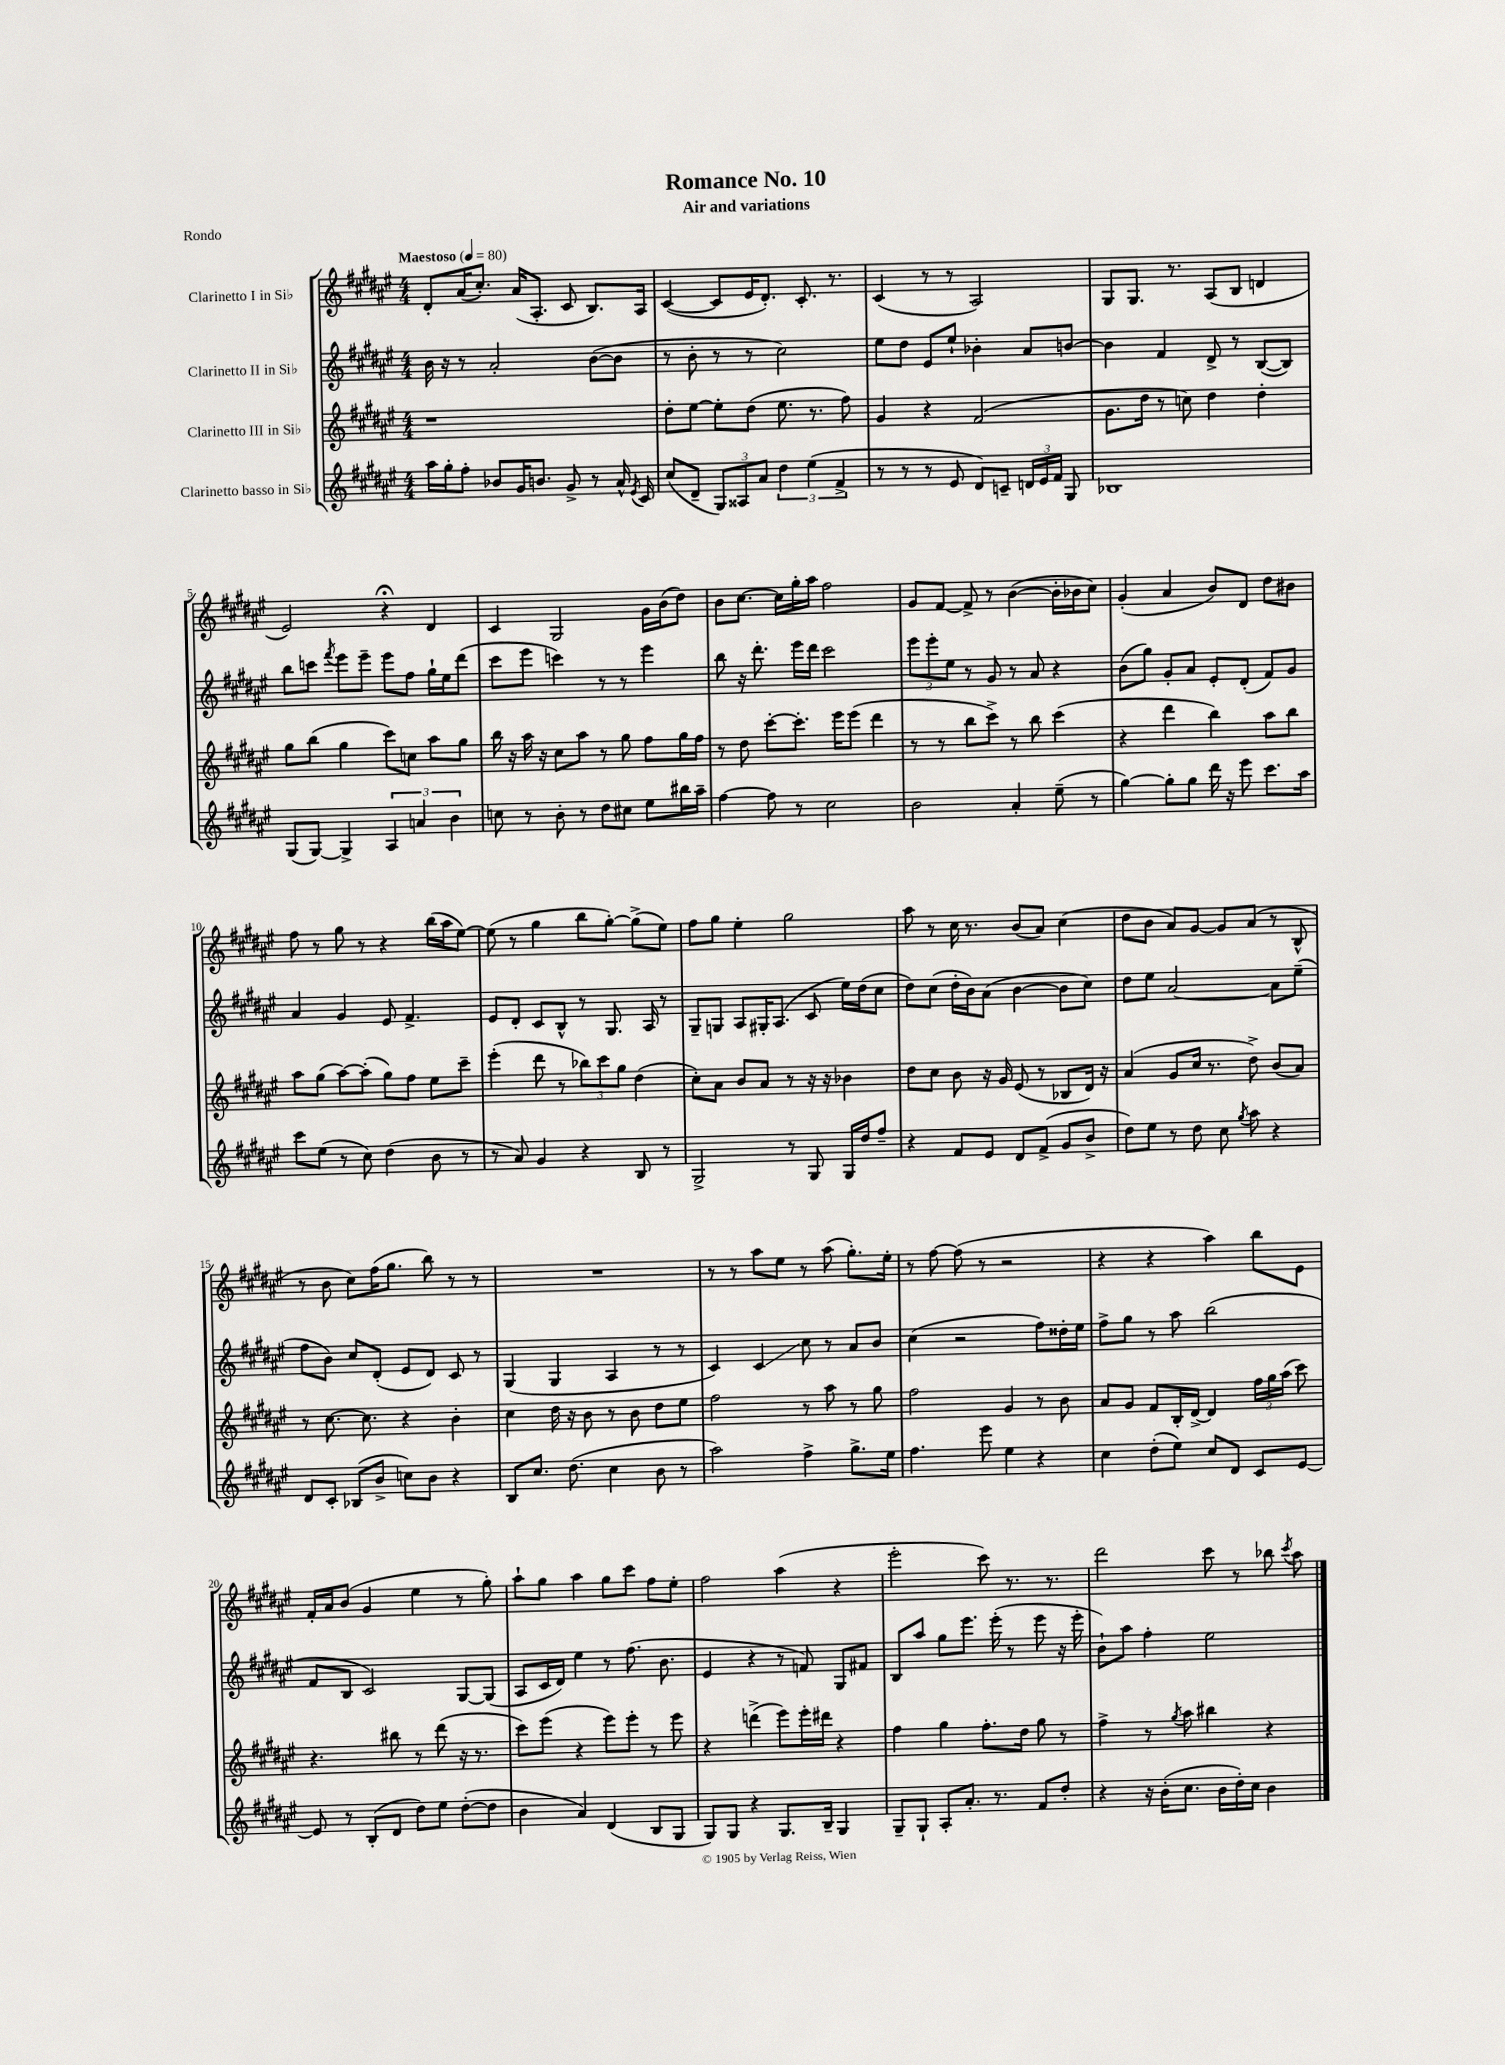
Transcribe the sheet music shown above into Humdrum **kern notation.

**kern	**kern	**kern	**kern
*staff4	*staff3	*staff2	*staff1
*clefG2	*clefG2	*clefG2	*clefG2
*k[f#c#g#d#a#e#]	*k[f#c#g#d#a#e#]	*k[f#c#g#d#a#e#]	*k[f#c#g#d#a#e#]
*M4/4	*M4/4	*M4/4	*M4/4
*MM80	*MM80	*MM80	*MM80
16aa#	1r	16b	8d#'
16gg#'	.	16r	.
8ff#'	.	8r	(16a#
.	.	.	8.cc#')
8b-	.	2a#'	.
16g#	.	.	(16a#
8.b	.	.	8.A#'
8g#^	.	.	8c#
8r	.	([8b	8.B)
16a#^^	.	8b]	.
8qe#	.	.	.
16c#	.	.	16A#
=	=	=	=
(8cc#	8dd#'	8r	([4c#
8d#~	[8ee#	8b'	.
12G#)	8ee#']	8r	8c#]
12A##	.	.	.
.	(8dd#	8r	16e#
12a#	.	.	.
.	.	.	8.d#')
6dd#	8.ee#	2cc#)	.
.	.	.	8.c#'
(6ee#	.	.	.
.	8.r	.	.
.	.	.	8.r
6f#^	.	.	.
.	8ff#)	.	.
=	=	=	=
8r	4g#	8ee#	(4c#
8r	.	8dd#	.
8r	4r	8e#	8r
8e#	.	8ee#`	8r
8d#)	(2f#	4b-'	2A#)
8c~	.	.	.
24d	.	8a#	.
24e#	.	.	.
24f#	.	.	.
8G#	.	[8b	.
=	=	=	=
1B-	8.g#	4b]	8G#
.	.	.	8.G#
.	16dd#	.	.
.	8r	4f#	.
.	.	.	8.r
.	8cc)	.	.
.	4dd#	8d#^	(8A#
.	.	8r	8B
.	4dd#'	([8B	4d
.	.	8B])	.
=	=	=	=
(8G#	8gg#	8bb	2e#)
[8G#)	(8bb	8ccc	.
.	.	8qfff#	.
4G#^]	4gg#	8eee#	.
.	.	8eee#~	.
6A#	8ccc#)	8eee#	4r;
.	8cc	8ff#	.
6a	.	.	.
.	8aa#	16gg#`	4d#
.	.	16ee#	.
6b	.	.	.
.	8gg#	(8ddd#	.
=	=	=	=
8cc	16bb	8ccc#	4c#
.	16r	.	.
8r	16aa#	8eee#	.
.	16r	.	.
8b'	8cc#	4ccc)	2G#
8r	8aa#	.	.
8dd#	8r	8r	.
8cc#	8gg#	8r	.
8ee#	8ff#	4eee#	16g#
.	.	.	(16b
16bb#	16gg#	.	8dd#)
16aa#~	16ff#	.	.
=	=	=	=
[4ff#	8r	8bb	8b
.	8dd#	16r	[8.cc#
.	.	8.ddd#'	.
8ff#]	[8ccc#'	.	.
.	.	.	16cc#]
8r	8.ccc#']	16eee#	16gg#'
.	.	16ddd#	16aa#
2cc#	.	2ccc#	2ff#
.	16eee#	.	.
.	(8eee#	.	.
.	4ddd#	.	.
=	=	=	=
2b	8r	12eee#	8g#
.	.	12eee#'	.
.	8r	.	[8f#
.	.	12ee#	.
.	8bb	8r	8f#^]
.	8ccc#^)	8g#	8r
4a#'	8r	8r	([4b
.	8bb	8a#	.
(8ee#~	(4ccc#	4r	16b']
.	.	.	16b-
8r	.	.	8cc#)
=	=	=	=
[4gg#)	4r	(8b	(4g#'
.	.	8gg#)	.
8gg#']	4ddd#	8g#'	4a#
8gg#	.	8a#	.
16ddd#	4bb)	8e#'	8b)
16r	.	.	.
8eee#	.	(8d#'	8d#
8.ccc#	8aa#	8f#)	8dd#
.	8bb	8g#	8b#
16aa#	.	.	.
=	=	=	=
8ccc#	8aa#	4a#	8ff#
(8ee#	(8gg#	.	8r
8r	[8aa#)	4g#	8gg#
8cc#)	(8aa#']	.	8r
(4dd#	8gg#)	8e#	4r
.	8ff#	4.f#^	.
8b	8ee#	.	(16bb
.	.	.	16aa#
8r	8ccc#~	.	[8ee#)
=	=	=	=
8r	(4eee#'	8e#	(8ee#]
8a#)	.	8d#'	8r
4g#	8ddd#	8c#	4gg#
.	8r	8B^^	.
4r	12bb-)	8r	8bb
.	12ccc#	.	.
.	.	8.G#	[8gg#')
.	12gg#	.	.
8B	(4dd#	.	(8gg#^]
.	.	16A#	.
8r	.	8r	8ee#)
=	=	=	=
2G#^	8cc#')	8G#~	8ff#
.	8a#	8G	8gg#
.	8b	8A#	4ee#'
.	8a#	16G#'	.
.	.	(8.A#	.
8r	8r	.	2gg#
8G#	16r	8c#	.
.	16r	.	.
16G#	4b-	16ee#)	.
16dd#	.	(16dd#	.
8ff#~	.	8cc#	.
=	=	=	=
4r	8dd#	8dd#)	8aa#
.	8cc#	(8cc#	8r
8f#	8b	16dd#'	16cc#
.	.	16b)	8.r
8e#	16r	(8a#	.
.	16g#	.	.
8d#	(8e#	[4b	(8b
(8f#^	8r	.	8a#)
8g#	8B-	8b]	(4cc#
8b^	16d#)	8cc#)	.
.	16r	.	.
=	=	=	=
8dd#)	(4a#	8dd#	8dd#
8ee#	.	8ee#	8b
8r	8g#	[2a#	8a#)
8dd#	16cc#	.	[8g#
.	8.r	.	.
8cc#	.	.	8g#]
8qgg#	.	.	.
8aa#	8dd#^)	.	(8a#
4r	(8b	8a#]	8r
.	8a#)	(8ee#~	8B^^
=	=	=	=
8d#	8r	8ff#	8r
8c#'	[8.cc#	8b)	8b
(8B-	.	8cc#	8cc#)
.	8.cc#]	.	.
8b^	.	(8d#'	(16ff#
.	.	.	8.gg#
8cc)	4r	8e#	.
8b	.	8d#)	8bb)
4r	4b'	8c#	8r
.	.	8r	8r
=	=	=	=
8B	4cc#	(4G#	1r
8.cc#	.	.	.
.	16dd#	4G#	.
(8.dd#	16r	.	.
.	8b	.	.
4cc#	8r	4A#	.
.	8b	.	.
8b	8dd#	8r	.
8r	8ee#	8r	.
=	=	=	=
2aa#)	2ff#	4c#)	8r
.	.	.	8r
.	.	4c#	8aa#
.	.	.	8ee#
4ff#^	8r	8cc#	8r
.	8aa#	8r	(8aa#
8.gg#^	8r	8a#	8.gg#')
.	8gg#	8b	.
16ee#	.	.	16ee#'
=	=	=	=
4.ff#	2ff#	(4cc#	8r
.	.	.	[8ff#
.	.	2r	(8ff#]
8eee#	.	.	8r
4ee#	4g#	.	2r
4r	8r	8ff#)	.
.	8b	16dd##'	.
.	.	16ee#	.
=	=	=	=
4cc#	8a#	8ff#^	4r
.	8g#	8gg#	.
(8dd#'	8f#	8r	4r
8ee#)	16B'	8aa#	.
.	[16d#^	.	.
8cc#	4d#]	(2bb	4aa#)
8d#	.	.	.
8c#	24ff#	.	8bb
.	24gg#	.	.
.	(24aa#	.	.
[8e#	8ccc#)	.	8e#
=	=	=	=
8e#]	4.r	8f#	16f#'
.	.	.	16a#
8r	.	8B	(8b
(8B'	.	2c#)	4g#
8d#	8bb#	.	.
8dd#)	8r	.	4ee#
8ee#	(8ddd#	.	.
([8dd#'	16r	[8G#	8r
.	8.r	.	.
8dd#]	.	(8G#]	8gg#')
=	=	=	=
4b	8ccc#)	8A#	8aa#`
.	(8eee#	16c#	8gg#
.	.	16d#)	.
4a#)	4r	4ee#	4aa#
(4d#	8eee#)	8r	8gg#
.	8eee#'	(8.ff#	8ccc#
8B	8r	.	8ff#
.	.	8.b	.
8G#	8eee#	.	8ee#'
=	=	=	=
8G#)	4r	4e#	2ff#
8G#	.	.	.
4r	(4ddd^	4r	.
8.G#	8eee#)	8r	(4aa#
.	16eee#'	8f)	.
16B~	16ddd#	.	.
4G#	4r	8G#	4r
.	.	8f#	.
=	=	=	=
8G#~	4ff#	8B	2eee#'
8G#`	.	8aa#	.
8A#'	4gg#	8gg#	.
8.a#'	.	8.eee#	.
.	8.ff#'	.	8ccc#)
8.r	.	(16eee#'	.
.	.	8r	8.r
.	16dd#	.	.
8f#	8gg#	8eee#	.
.	.	.	8.r
8dd#'	8r	16r	.
.	.	16eee#'	.
=	=	=	=
4r	4ff#^	8b`)	2ddd#
.	.	8aa#	.
16r	8r	4ff#'	.
(16b'	.	.	.
.	8qgg#	.	.
8.cc#	8aa#	.	.
.	4bb#	2ee#	8ccc#
16b	.	.	.
16dd#')	.	.	8r
16cc#	.	.	.
4b	4r	.	8bb-
.	.	.	8qccc#
.	.	.	8aa#
==	==	==	==
*-	*-	*-	*-
